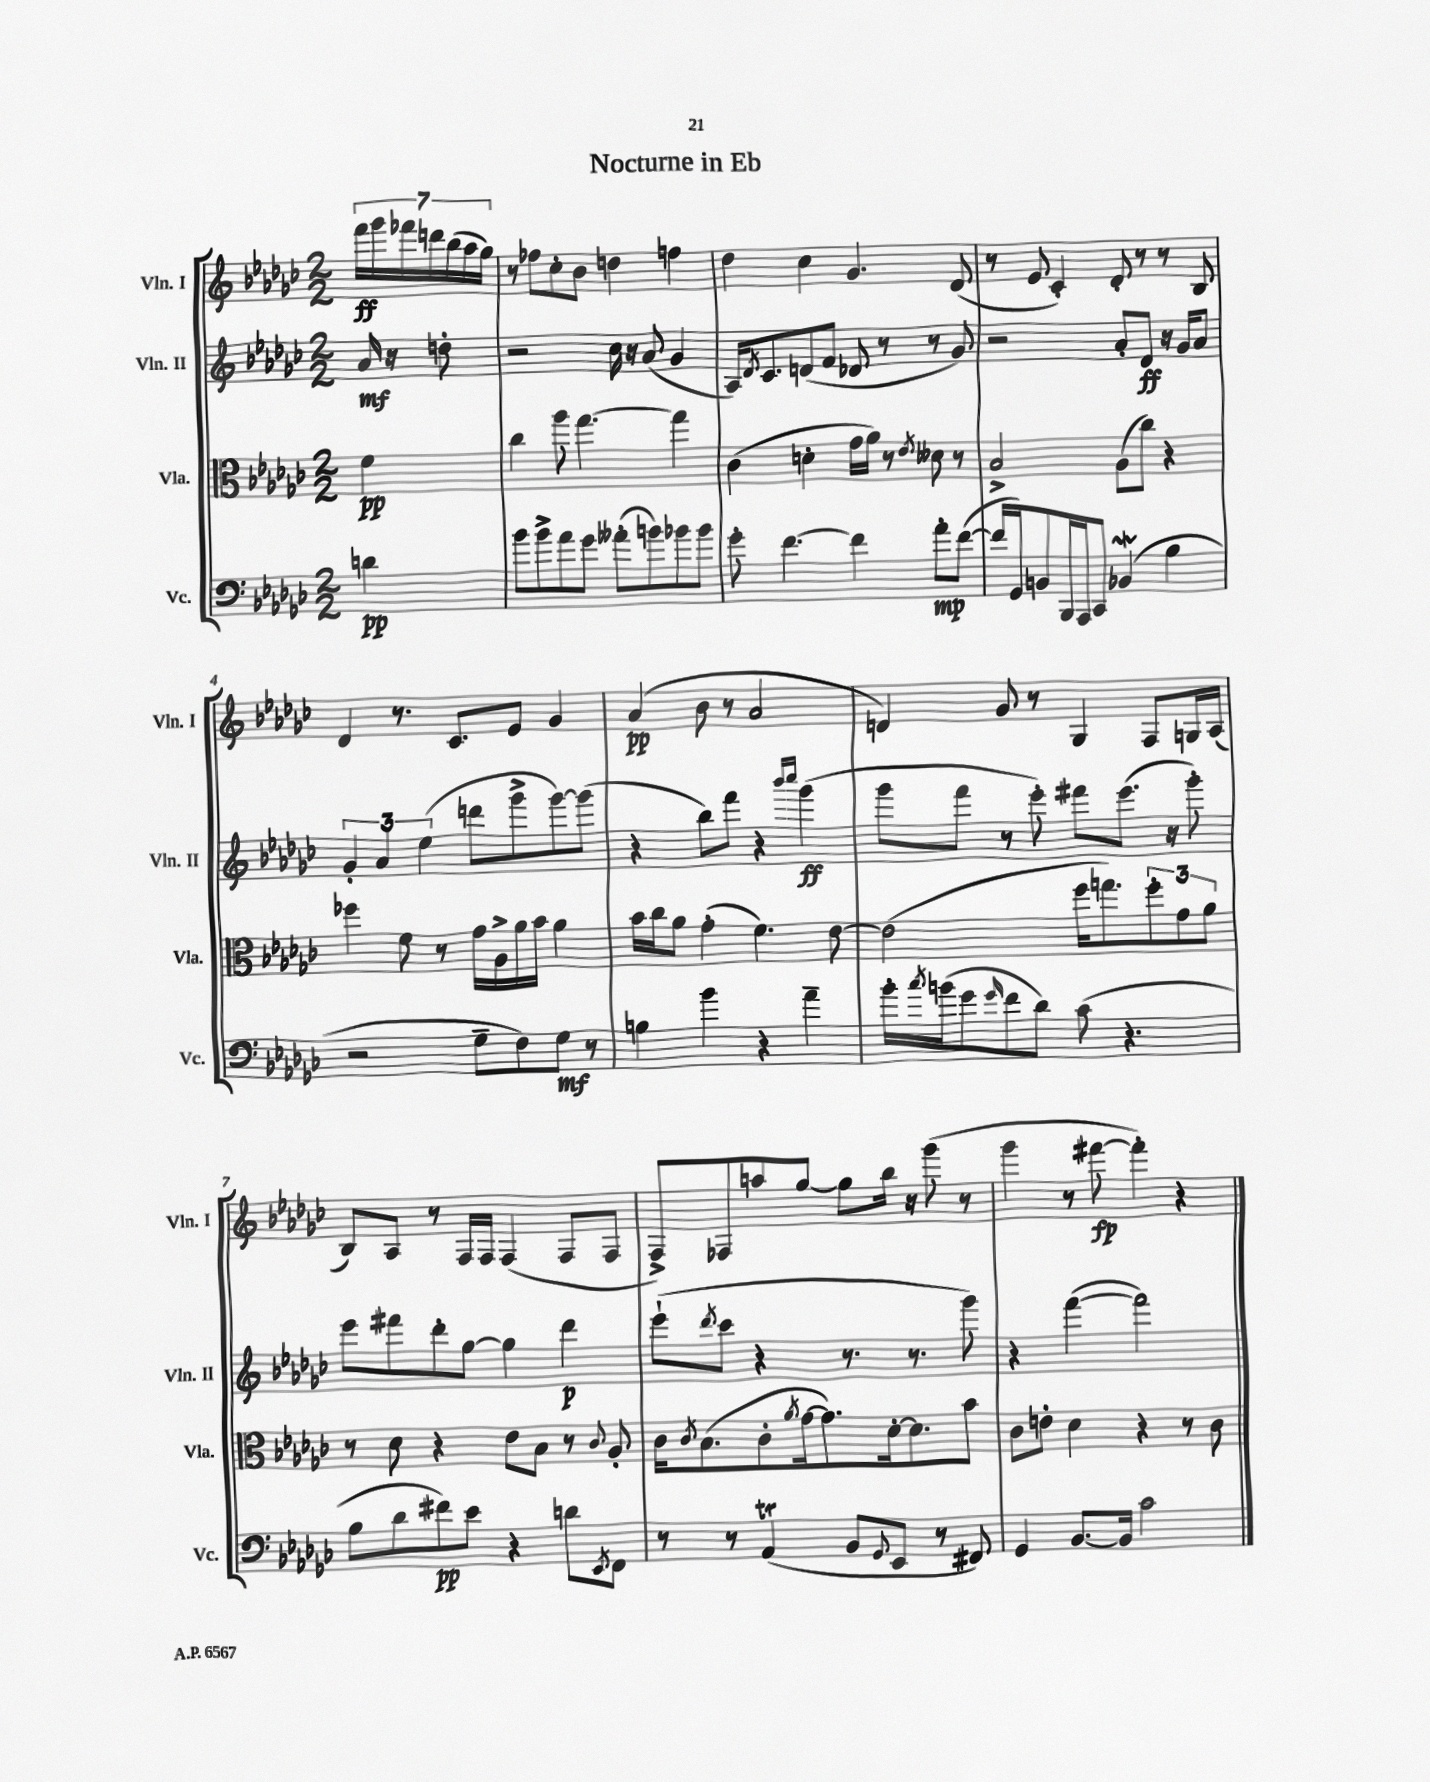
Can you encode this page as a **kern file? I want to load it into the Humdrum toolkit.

**kern	**kern	**kern	**kern
*staff4	*staff3	*staff2	*staff1
*clefF4	*clefC3	*clefG2	*clefG2
*k[b-e-a-d-g-c-]	*k[b-e-a-d-g-c-]	*k[b-e-a-d-g-c-]	*k[b-e-a-d-g-c-]
*M2/2	*M2/2	*M2/2	*M2/2
4d	4f	16a-	28fff
.	.	.	28ggg-
.	.	16r	.
.	.	.	28fff-
.	.	.	28ddd
.	.	8dd'	.
.	.	.	(28bb-
.	.	.	28aa-
.	.	.	28gg-)
=	=	=	=
8b-	4cc-	2r	8r
8b-^	.	.	8ff-
8a-	8aa-	.	8cc-'
8g-	[4.gg-	.	8b-
(8a--'	.	16cc-	4dd
.	.	16r	.
8b)	.	(8a-	.
8b-	4gg-]	4g-	4ff
8b-	.	.	.
=	=	=	=
8g-'	(4c-	16A-)	4dd-
.	.	8qd-	.
.	.	8.c-	.
[4.f	.	.	.
.	4d'	(8d	4cc-
.	.	8f	.
4f]	16g-	8d-	4.g-
.	16a-)	.	.
.	8r	8r	.
.	8qe-	.	.
8a-'	8d--	8r	.
([8f	8r	8g-)	(8d-
=	=	=	=
16f]	2B-^	2r	8r
16GG-)	.	.	.
8BB	.	.	8e-
16BBB-	.	.	4c-')
16AAA-	.	.	.
8CC-	.	.	.
(4BB-	(8A-	8a-'	8d-'
.	8cc-)	8d-	8r
4B-	4r	16r	8r
.	.	16g-	.
.	.	8a-	8B-
=	=	=	=
2r	4ff-	6g-'	4d-
.	.	6a-	.
.	8f	.	8.r
.	.	(6ee-	.
.	8r	.	.
.	.	.	8.c-
8G-~	16g-	8ddd	.
.	16A-^	.	.
8F)	16a-	8ggg-^	8e-
.	16b-	.	.
8G-	4a-	[8ggg-)	4g-
8r	.	(8ggg-]	.
=	=	=	=
4B	16b-	4r	(4a-
.	16cc-	.	.
.	8a-	.	.
4b-	(4g-'	8bb-)	8b-
.	.	8fff	8r
4r	4.f)	4r	2a-
.	.	16qqbbb-	.
.	.	16qqcccc-	.
4a-~	.	(4ggg-	.
.	[8e-	.	.
=	=	=	=
16b-'	(2e-]	8ggg-	4d)
8qcc-	.	.	.
(16b	.	.	.
8g-	.	8fff	.
16qqg-	.	.	.
8f	.	8r	8g-
8d-)	.	8eee-')	8r
(8c-	16ff	8fff#	4G-
.	8.gg)	.	.
4.r	.	(8.eee-	.
.	12ff'	.	8F
.	.	16r	.
.	12g-	.	.
.	.	8ggg-')	16G
.	12a-	.	.
.	.	.	(16A-
=	=	=	=
8B-	8r	8eee-	8B-)
8d-	8d-	8fff#	8A-
8f#)	4r	8ddd-'	8r
8e-	.	[8gg-	16F
.	.	.	16F
4r	8e-	4gg-]	(4F
.	8B-	.	.
8d	8r	4ddd-	8F
8qEE-	8qqc-	.	.
8FF	8A-'	.	8F
=	=	=	=
8r	16c-	(8eee-`	8F^)
.	8qc-	.	.
.	(8.B-	.	.
.	.	8qddd-	.
8r	.	8ccc-	8F-
(4AA-	8c-'	4r	8aa
.	8qa-	.	.
.	[16g-	.	[8gg-
.	8.g-])	.	.
8BB-	.	8.r	8gg-]
8qqGG-	.	.	.
8EE-	[16d-'	.	16bb-
.	8.d-]	8.r	16r
8r	.	.	(8ggg-
8FF#)	8b-	8ggg-)	8r
=	=	=	=
4GG-	8c-	4r	4ggg-
.	8e'	.	.
[8.BB-	4d-	([4fff	8r
.	.	.	[8fff#
16BB-]	.	.	.
2c-	4r	2fff])	4fff#'])
.	8r	.	4r
.	8c-	.	.
==	==	==	==
*-	*-	*-	*-
